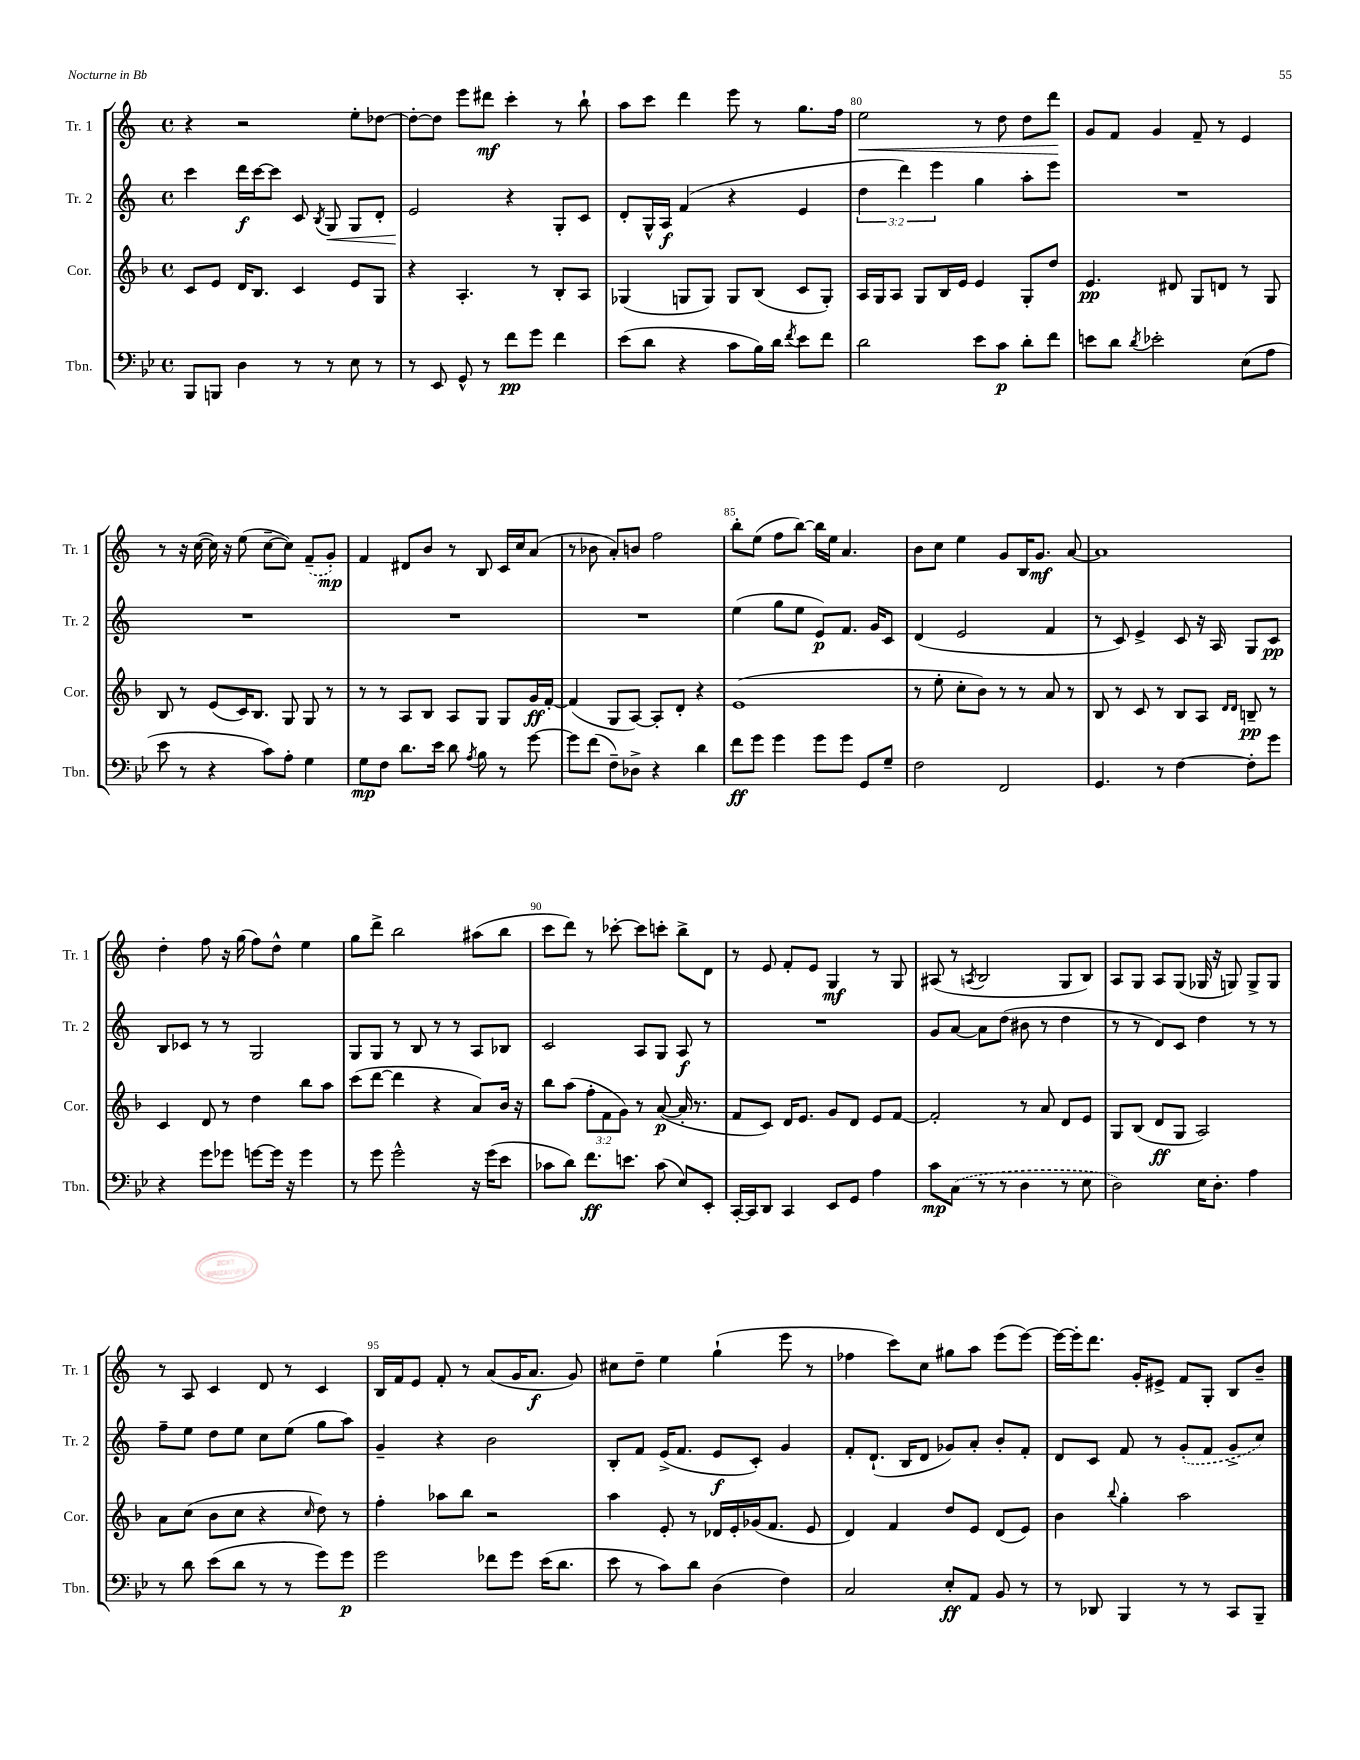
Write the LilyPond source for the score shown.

<<
\new StaffGroup <<
\new Staff = "s0" \with { instrumentName = "Tr. 1" shortInstrumentName = "Tr. 1" } {
    \clef treble \key c \major \defaultTimeSignature \time 4/4
    \autoBeamOff r4 r2 e''8[-. des''8]~ |
    des''8[~-. des''8] e'''8[ dis'''8]\mf c'''4-. r8 b''8-! |
    a''8[ c'''8] d'''4 e'''8 r8 g''8.[ f''16] |
    e''2\< r8 d''8 d''8[ d'''8]\! |
    g'8[ f'8] g'4 f'8-- r8 e'4 |
    r8 r16 c''16~( c''16) r16 e''8( c''8[~-- c''8]) \once \slurDashed f'8[--( g'8]-.\mp) |
    f'4 dis'8[ b'8] r8 b8 c'16[ c''16 a'8]( |
    r8 bes'8 a'8[-.) b'8] f''2 |
    b''8[-. e''8]( f''8[ b''8]~) b''16[ e''16] a'4. |
    b'8[ c''8] e''4 g'8[ b16 g'8.]\mf a'8~ |
    a'1 |
    d''4-. f''8 r16 g''16( f''8[) d''8]-^ e''4 |
    g''8[ d'''8]-> b''2 ais''8[( b''8] |
    c'''8[ d'''8]) r8 ces'''8~-. ces'''8[ c'''8]-. b''8[-> d'8] |
    r8 e'8 f'8[-. e'8] g4\mf r8 g8 |
    ais8( r8 \acciaccatura { a8 } b2 g8[ b8]) |
    a8[ g8] a8[ g8]( ges16 r16 g8) g8[-> g8] |
    r8 a8 c'4 d'8 r8 c'4 |
    b16[ f'16 e'8] f'8-. r8 a'8[( g'16 a'8.]\f g'8) |
    cis''8[ d''8]-- e''4 g''4-!( e'''8 r8 |
    fes''4 c'''8[) c''8] gis''8[ a''8] e'''8[( e'''8]~) |
    e'''16[~ e'''16-. d'''8.] g'16[-. eis'8]-> f'8[ g8]-. b8[ b'8]-- \bar "|." |
}
\new Staff = "s1" \with { instrumentName = "Tr. 2" shortInstrumentName = "Tr. 2" } {
    \clef treble \key c \major \defaultTimeSignature \time 4/4 \override Staff.TupletNumber.text = #tuplet-number::calc-fraction-text
    \autoBeamOff c'''4 d'''16[\f c'''16~ c'''8] c'8 \acciaccatura { b8 } g8\< g8[ d'8]-. |
    e'2\! r4 g8[-. c'8] |
    d'8[-. g16-^ a16]\f f'4( r4 e'4 |
    \tuplet 3/2 { d''4 d'''4) e'''4 } g''4 a''8[-. e'''8] |
    R1 |
    R1 |
    R1 |
    R1 |
    e''4( g''8[ e''8] e'8[\p) f'8.] g'16[ c'8] |
    d'4( e'2 f'4 |
    r8 c'8) e'4-> c'8 r16 a16 g8[ c'8]\pp |
    b8[ ces'8] r8 r8 g2 |
    g8[ g8] r8 b8 r8 r8 a8[ bes8] |
    c'2 a8[ g8] a8\f r8 |
    R1 |
    g'8[ a'8]~ a'8[ d''8]( bis'8 r8 d''4 |
    r8 r8 d'8[) c'8] d''4 r8 r8 |
    f''8[-- e''8] d''8[ e''8] c''8[ e''8]( g''8[ a''8]) |
    g'4-- r4 b'2 |
    b8[-. f'8] e'16[->( f'8.] e'8[\f c'8]-.) g'4 |
    f'8[-. d'8.]-!( b16[ d'8] ges'8[) a'8]-. b'8[-. f'8]-. |
    d'8[ c'8] f'8 r8 \once \slurDashed g'8[-.( f'8] g'8[-> c''8]) \bar "|." |
}
\new Staff = "s2" \with { instrumentName = "Cor." shortInstrumentName = "Cor." } {
    \clef treble \key f \major \defaultTimeSignature \time 4/4 \override Staff.TupletNumber.text = #tuplet-number::calc-fraction-text
    \autoBeamOff c'8[ e'8] d'16[ bes8.] c'4 e'8[ g8] |
    r4 a4.-. r8 bes8[-. a8] |
    ges4( g8[ g8]) g8[ bes8]( c'8[ g8]-.) |
    a16[ g16 a8] g8[ bes16 e'16] e'4 g8[-. d''8] |
    e'4.\pp dis'8 g8[ d'8] r8 g8 |
    bes8 r8 e'8[( c'16) bes8.] g8 g8 r8 |
    r8 r8 a8[ bes8] a8[ g8] g8[ g'16\ff f'16]~-. |
    f'4( g8[ a8]~) a8[-. d'8]-. r4 |
    e'1( |
    r8 e''8-. c''8[-. bes'8]) r8 r8 a'8 r8 |
    bes8 r8 c'8 r8 bes8[ a8] \grace { d'16[ d'16] } b8--\pp r8 |
    c'4 d'8 r8 d''4 bes''8[ a''8] |
    c'''8[( d'''8]~ d'''4 r4 a'8[) bes'16] r16 |
    bes''8[ a''8]( \tuplet 3/2 { f''8[-. f'8 g'8]) } r8 a'8~\p( a'16-. r8. |
    f'8[ c'8]) d'16[ e'8.] g'8[ d'8] e'8[ f'8]~ |
    f'2-. r8 a'8 d'8[ e'8] |
    g8[ bes8]( d'8[\ff g8] a2) |
    a'8[ c''8]( bes'8[ c''8] r4 \grace { c''16 } d''8) r8 |
    f''4-. aes''8[ bes''8] r2 |
    a''4 e'8-. r8 des'16[ e'16-. ges'16( f'8.] e'8 |
    d'4) f'4 d''8[ e'8] d'8[( e'8]) |
    bes'4 \appoggiatura { bes''8 } g''4-. a''2 \bar "|." |
}
\new Staff = "s3" \with { instrumentName = "Tbn." shortInstrumentName = "Tbn." } {
    \clef bass \key bes \major \defaultTimeSignature \time 4/4
    \autoBeamOff bes,,8[ b,,8] d4 r8 r8 ees8 r8 |
    r8 ees,8 g,8-^ r8 f'8[\pp g'8] f'4 |
    ees'8[( d'8] r4 c'8[ bes16) d'16] \acciaccatura { f'8 } ees'8[ f'8] |
    d'2 ees'8[ c'8]\p d'8[-. f'8] |
    e'8[ d'8] \acciaccatura { d'8 } ees'2-. ees8[( a8] |
    ees'8 r8 r4 c'8[) a8]-. g4 |
    g8[\mp f8] d'8.[ ees'16] d'8 \acciaccatura { a8 } bes8 r8 g'8~ |
    g'8[ f'8]( f8[--) des8]-> r4 d'4 |
    f'8[\ff g'8] g'4 g'8[ g'8] g,8[ g8]-- |
    f2 f,2 |
    g,4. r8 f4~ f8[-. g'8] |
    r4 g'8[ ges'8] g'8[~ g'16] r16 g'4 |
    r8 g'8 g'2-^ r16 g'16[( ees'8] |
    ces'8[ d'8]) f'8.[\ff e'8.] ces'8( ees8[) ees,8]-. |
    c,16[~-. c,16 d,8] c,4 ees,8[ g,8] a4 |
    c'8[\mp \once \slurDashed c8]( r8 r8 d4 r8 ees8 |
    d2) ees16[ d8.]-. a4 |
    r8 d'8 ees'8[( d'8] r8 r8 g'8[) g'8]\p |
    g'2 fes'8[ g'8] ees'16[( d'8.] |
    ees'8 r8 c'8[) d'8] d4( f4) |
    c2 ees8[-.\ff a,8] bes,8 r8 |
    r8 des,8 bes,,4 r8 r8 c,8[ bes,,8]-- \bar "|." |
}
>>
>>
\layout { \context { \Score currentBarNumber = #77 \override BarNumber.break-visibility = ##(#f #t #t) barNumberVisibility = #(every-nth-bar-number-visible 5) } }
